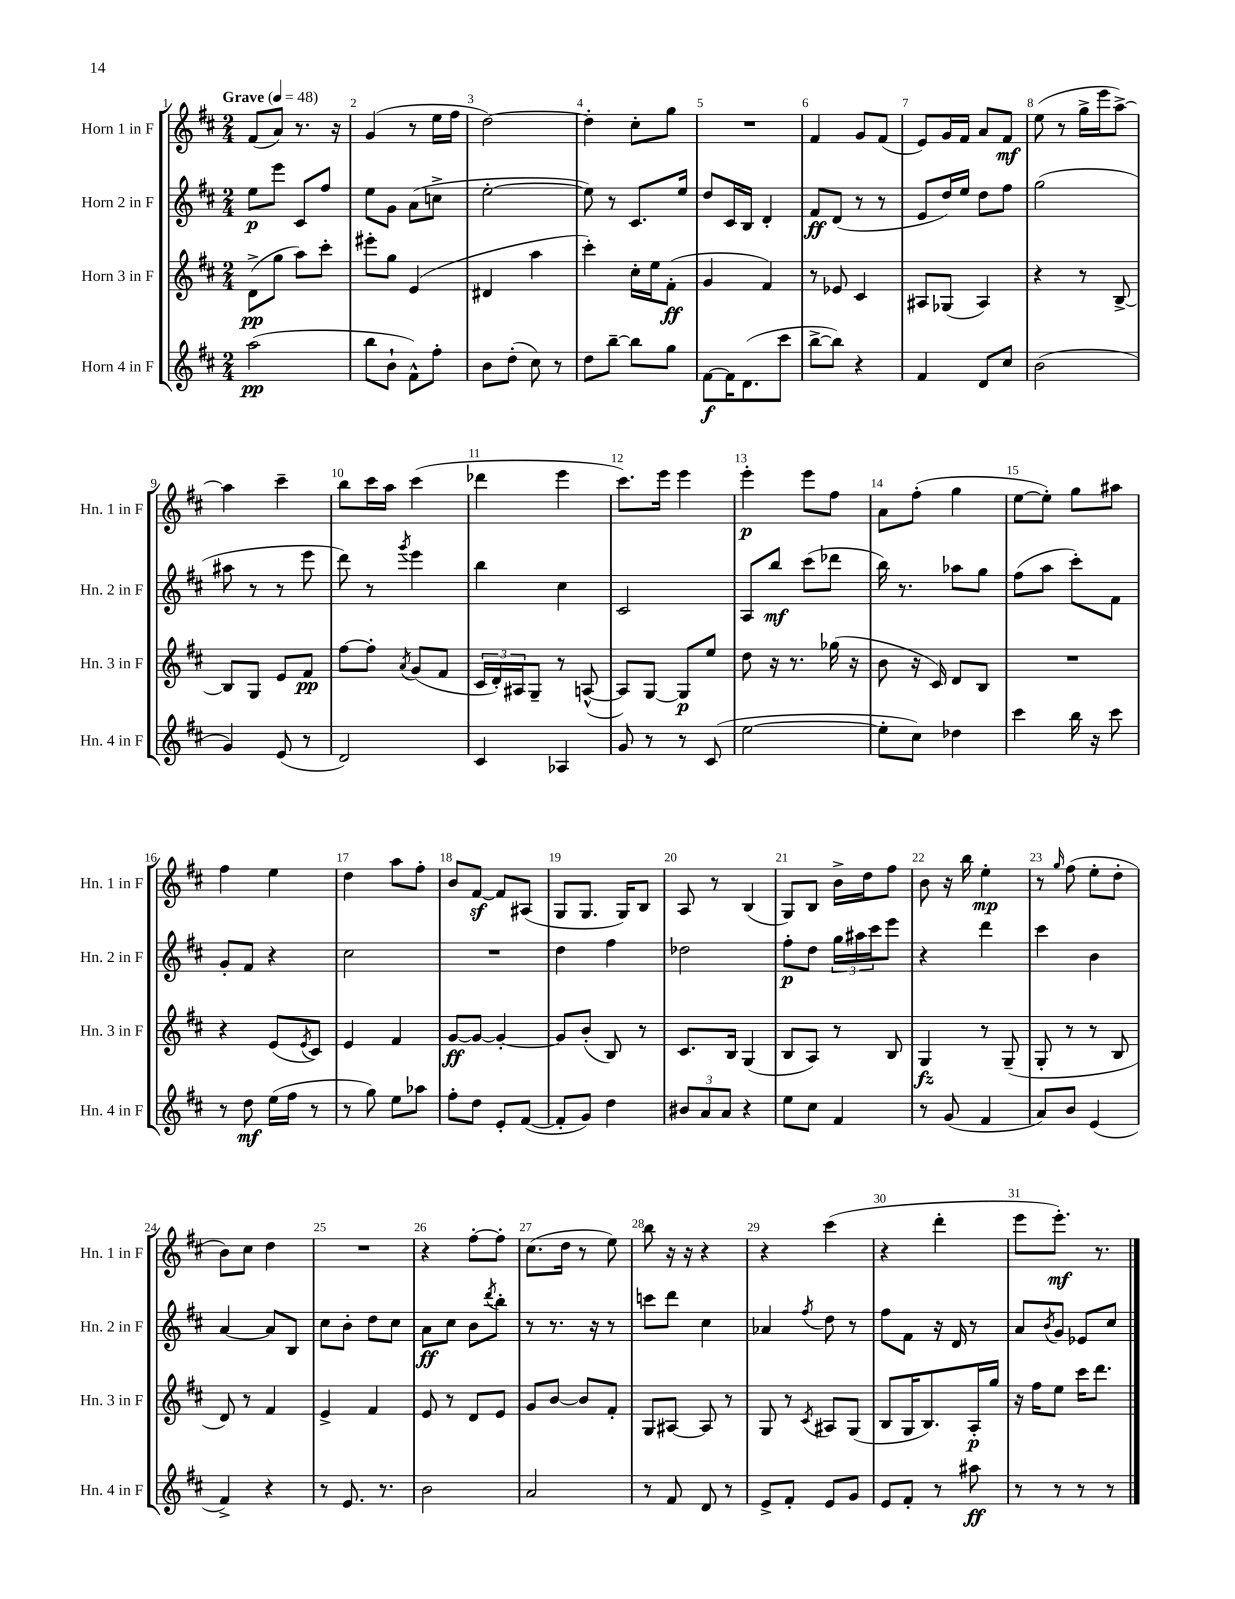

**kern	**kern	**kern	**kern
*staff4	*staff3	*staff2	*staff1
*clefG2	*clefG2	*clefG2	*clefG2
*k[f#c#]	*k[f#c#]	*k[f#c#]	*k[f#c#]
*M2/4	*M2/4	*M2/4	*M2/4
*MM48	*MM48	*MM48	*MM48
(2aa	(8d^	8ee	(8f#
.	8gg	8eee	8a)
.	8aa)	8c#	8.r
.	8ccc#'	8ff#	.
.	.	.	16r
=	=	=	=
8bb	8eee#'	8ee	(4g
8b`	8gg	8g	.
8f#^^)	(4e	(8a	8r
8ff#'	.	8cc^	16ee
.	.	.	16ff#
=	=	=	=
8b	4d#	[2ee'	[2dd)
(8dd'	.	.	.
8cc#)	4aa	.	.
8r	.	.	.
=	=	=	=
8dd	4ccc#')	8ee])	4dd']
[8bb~	.	8r	.
8bb]	16cc#'	8.c#	8cc#'
.	16ee	.	.
8gg	(8f#'	.	8gg
.	.	16ee	.
=	=	=	=
[8f#	4g	8dd	2r
16f#]	.	16c#	.
(8.d	.	16B	.
.	4f#)	4d'	.
8ccc#	.	.	.
=	=	=	=
[8bb^	8r	8f#	4f#
8bb])	8e-	(8d	.
4r	4c#	8r	8g
.	.	8r	(8f#
=	=	=	=
4f#	8A#	8e	8e)
.	(8G-	16dd)	16g
.	.	16ee	16f#
8d	4A#)	8dd	8a
8cc#	.	8ff#	8f#
=	=	=	=
(2b	4r	(2gg	(8ee
.	.	.	8r
.	8r	.	16gg^
.	.	.	16eee
.	[8B^	.	[8aa^)
=	=	=	=
4g)	8B]	8aa#	4aa]
.	8G	8r	.
(8e	8e	8r	4ccc#~
8r	8f#	8eee	.
=	=	=	=
2d)	[8ff#	8ddd)	8bb
.	8ff#']	8r	16ccc#
.	.	.	16aa
.	8qa	8qggg	.
.	(8g	4eee	(4ccc#
.	8f#	.	.
=	=	=	=
4c#	24c#	4bb	4ddd-
.	24d')	.	.
.	24A#	.	.
.	8G~	.	.
4A-	8r	4cc#	4eee
.	([8A^^	.	.
=	=	=	=
8g	8A])	2c#	8.ccc#)
8r	[8G	.	.
.	.	.	16eee
8r	8G]	.	4eee
(8c#	8ee	.	.
=	=	=	=
[2ee	8dd	8A	4eee'
.	16r	8bb	.
.	8.r	.	.
.	.	(8ccc#	8eee
.	(16gg-	8ddd-	8ff#
.	16r	.	.
=	=	=	=
8ee']	8b	16bb)	8a
.	.	8.r	.
8cc#)	16r	.	(8ff#'
.	16c#)	.	.
4dd-	8d	8aa-	4gg
.	8B	8gg	.
=	=	=	=
4ccc#	2r	(8ff#	[8ee
.	.	8aa	8ee'])
16bb	.	8ccc#')	8gg
16r	.	.	.
8ccc#	.	8f#	8aa#
=	=	=	=
8r	4r	8g'	4ff#
8dd	.	8f#	.
(16ee	(8e	4r	4ee
16ff#	.	.	.
.	8qe	.	.
8r	8c#)	.	.
=	=	=	=
8r	4e	2cc#	4dd
8gg)	.	.	.
8ee	4f#	.	8aa
8aa-	.	.	8ff#'
=	=	=	=
8ff#'	[8g	2r	8b
8dd	8g_	.	[8f#
8e'	4g'_	.	8f#]
([8f#	.	.	(8A#
=	=	=	=
8f#']	8g]	4dd	8G
8g)	(8b'	.	8.G
4dd	8B)	4ff#	.
.	.	.	16G)
.	8r	.	8B
=	=	=	=
12b#	8.c#	2dd-	8A
12a	.	.	.
.	.	.	8r
12a	.	.	.
.	16B	.	.
4r	(4G	.	(4B
=	=	=	=
8ee	8B	8ff#'	8G)
8cc#	8A)	8dd	8B
4f#	8r	24gg	16b^
.	.	24aa#	.
.	.	.	16dd
.	.	24ccc#	.
.	8B	8eee	8ff#
=	=	=	=
8r	4G	4r	8b
(8g	.	.	16r
.	.	.	16bb
4f#	8r	4ddd	4ee'
.	(8G~	.	.
=	=	=	=
8a)	8G'	4ccc#	8r
.	.	.	16qqgg
8b	8r	.	(8ff#
(4e	8r	4b	8ee'
.	8B	.	8dd'
=	=	=	=
4f#^)	8d)	[4a	8b)
.	8r	.	8cc#
4r	4f#	8a]	4dd
.	.	8B	.
=	=	=	=
8r	4e^	8cc#	2r
8.e	.	8b'	.
.	4f#	8dd	.
8.r	.	.	.
.	.	8cc#	.
=	=	=	=
2b	8e	8a	4r
.	8r	8cc#	.
.	8d	8b	[8ff#'
.	.	8qddd	.
.	8e	8bb'	8ff#']
=	=	=	=
2a	8g	8r	(8.cc#
.	[8b	8.r	.
.	.	.	16dd
.	8b]	.	8r
.	.	16r	.
.	8f#'	8r	8ee)
=	=	=	=
8r	8G	8ccc	8bb
8f#	[8A#	8ddd	16r
.	.	.	16r
8d	8A#]	4cc#	4r
8r	8r	.	.
=	=	=	=
8e^	8G	4a-	4r
8f#'	8r	.	.
.	8qc#	8qff#	.
8e	8A#	8dd	(4ccc#
8g	(8G	8r	.
=	=	=	=
8e	8B	8ff#	4r
8f#'	16G	8f#	.
.	8.B)	.	.
8r	.	16r	4ddd'
.	.	16d	.
8aa#	16A'	8r	.
.	16gg	.	.
=	=	=	=
8r	16r	8a	8eee
.	16ff#	.	.
.	.	8qb	.
8r	8ee	8g	8.eee')
8r	16ccc#	8e-	.
.	8.ddd	.	8.r
8r	.	8cc#	.
==	==	==	==
*-	*-	*-	*-
